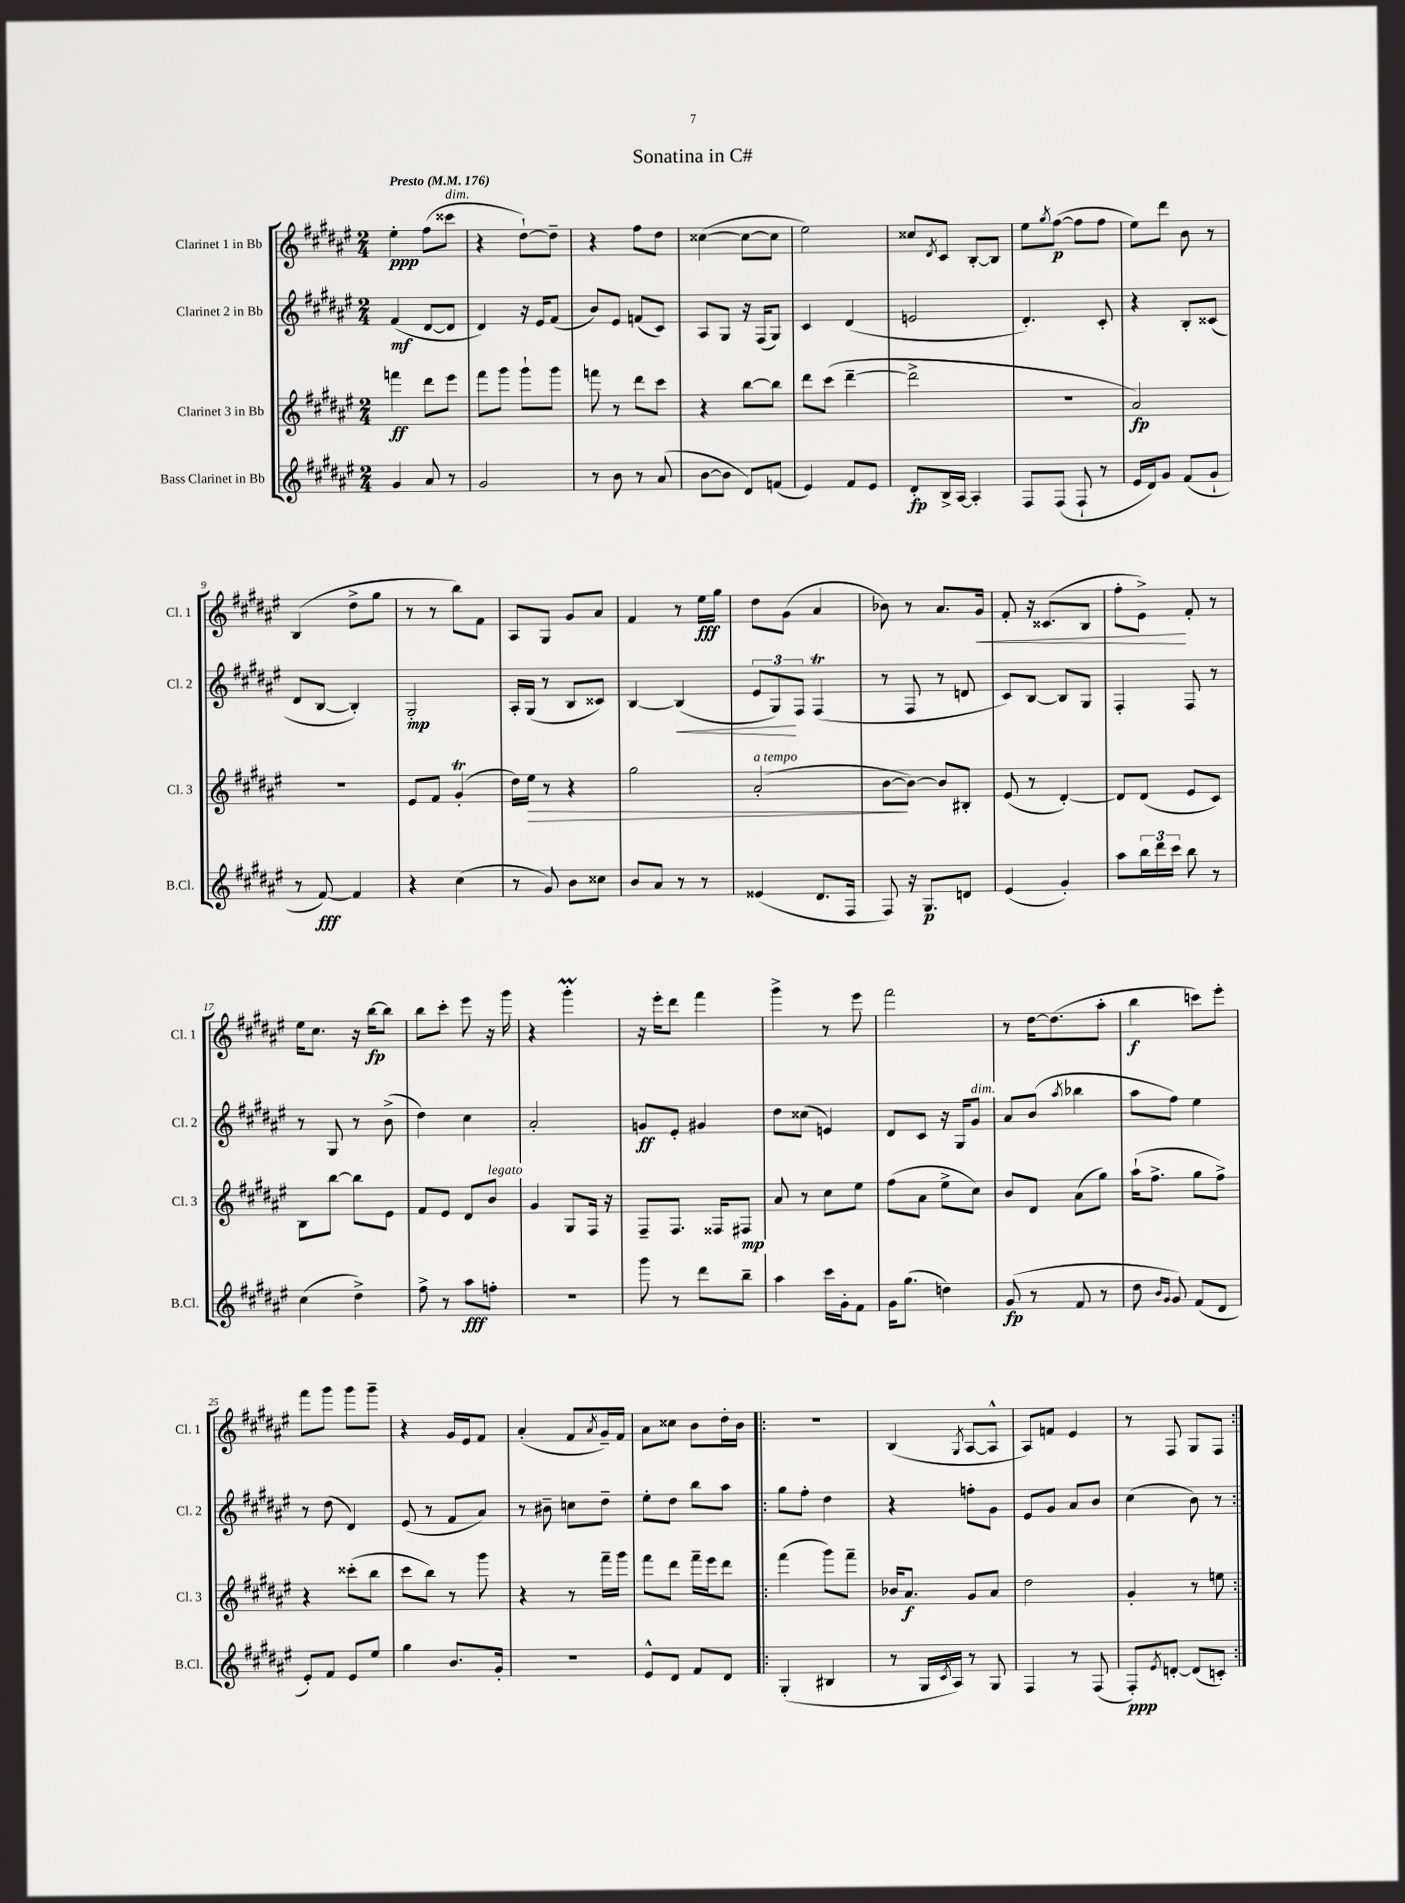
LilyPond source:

\header { title = "Sonatina in C#" }
<<
\new StaffGroup <<
\new Staff = "s0" \with { instrumentName = "Clarinet 1 in Bb" shortInstrumentName = "Cl. 1" } {
    \clef treble \key fis \major \numericTimeSignature \time 2/4 \tempo "Presto" 4 = 176
    eis''4-.\ppp fis''8( cisis'''8^\markup { \italic "dim." } |
    r4 dis''8~-!) dis''8-- |
    r4 fis''8 dis''8 |
    cisis''4~( cisis''8~ cisis''8 |
    eis''2) |
    cisis''8 \acciaccatura { dis'8 } cis'8 b8~-. b8 |
    eis''8 \acciaccatura { gis''8 } fis''8~\p( fis''8 fis''8 |
    eis''8) dis'''8 b'8 r8 |
    b4( dis''8-> gis''8 |
    r8 r8 b''8) fis'8 |
    ais8 gis8 gis'8 ais'8 |
    fis'4 r8 eis''16\fff gis''16 |
    dis''8 gis'8( ais'4 |
    bes'8) r8 ais'8. gis'16\< |
    fis'8-. r16 cisis'8.( b8 |
    fis''8-. eis'8->\!) fis'8-. r8 |
    eis''16 cis''8. r16 b''16~\fp b''8 |
    b''8 cis'''8-. eis'''8 r16 gis'''16 |
    r4 gis'''4-.\prall |
    r16 eis'''16-. dis'''8 fis'''4 |
    gis'''4-> r8 eis'''8 |
    fis'''2 |
    r8 dis''16~ dis''8.( ais''8-. |
    b''4\f c'''8) eis'''8-. |
    fis'''8 gis'''8 gis'''8 gis'''8-- |
    r4 gis'16 eis'16 fis'8 |
    ais'4-.( fis'8 \acciaccatura { ais'8 } gis'16--) fis'16 |
    ais'8 cisis''8 b'8 dis''16-. b'16 |
    \repeat volta 2 { r2 |
    b4( \acciaccatura { gis8 } ais8~ ais8-^ |
    ais8) f'8 eis'4 |
    r8 fis8 gis8 fis8 | }
}
\new Staff = "s1" \with { instrumentName = "Clarinet 2 in Bb" shortInstrumentName = "Cl. 2" } {
    \clef treble \key fis \major \numericTimeSignature \time 2/4
    fis'4\mf( dis'8~ dis'8 |
    dis'4) r16 eis'16 fis'8( |
    b'8) eis'8 f'8( cis'8) |
    ais8 gis8 r16 fis16( gis8) |
    cis'4 dis'4( |
    e'2 |
    dis'4.-.) cis'8-. |
    r4 b8-. cisis'8( |
    dis'8 b8~ b4-.) |
    gis2-.\mp |
    ais16-. gis16( r8 b8 cisis'8) |
    b4~ b4\<( |
    \tuplet 3/2 { eis'8 gis8\!) fis8 } fis4\trill( |
    r8 fis8 r8 d'8 |
    cis'8) b8~ b8 gis8 |
    fis4-. fis8 r8 |
    r8 gis8 r8 b'8->( |
    dis''4) cis''4 |
    ais'2-. |
    g'8\ff eis'8-. gis'4 |
    dis''8 cisis''8( e'4) |
    dis'8 cis'8 r16 gis16 gis'8^\markup { \italic "dim." } |
    ais'8 b'8( \acciaccatura { ais''8 } bes''4 |
    ais''8 fis''8) eis''4 |
    r8 dis''8( dis'4) |
    eis'8( r8 fis'8 ais'8) |
    r8 bis'8-- c''8 dis''8-- |
    eis''8-. dis''8 b''8 ais''8 |
    \repeat volta 2 { gis''8 fis''8-. dis''4 |
    r4 f''8-. gis'8 |
    eis'8 gis'8 ais'8 b'8 |
    cis''4( b'8) r8 | }
}
\new Staff = "s2" \with { instrumentName = "Clarinet 3 in Bb" shortInstrumentName = "Cl. 3" } {
    \clef treble \key fis \major \numericTimeSignature \time 2/4
    f'''4\ff dis'''8 eis'''8 |
    fis'''8 gis'''8 gis'''8-! gis'''8 |
    f'''8 r8 dis'''8 cis'''8 |
    r4 b''8~ b''8 |
    dis'''8 cis'''8( dis'''4~-- |
    dis'''2-> |
    r2 |
    ais'2\fp) |
    R2 |
    eis'8 fis'8 gis'4-.\trill( |
    dis''16) eis''16\> r8 r4 |
    gis''2 |
    ais'2-.^\markup { \italic "a tempo" }( |
    b'8~\! b'8~) b'8 bis8-. |
    eis'8( r8 dis'4~-.) |
    dis'8 dis'8( eis'8 cis'8) |
    b8 b''8~ b''8 eis'8 |
    fis'8 eis'8 dis'8 b'8^\markup { \italic "legato" } |
    gis'4 gis8 fis16 r16 |
    fis8-- fis8. fisis16 fis8\mp |
    ais'8 r8 cis''8 eis''8 |
    fis''8( ais'8 eis''8-> cis''8) |
    b'8 dis'8 ais'8( gis''8) |
    ais''16-!( fis''8.-> gis''8 fis''8->) |
    r4 cisis'''8-.( b''8 |
    cis'''8 b''8) r8 gis'''8 |
    r4 r8 fis'''16-- gis'''16 |
    fis'''8 dis'''8 fis'''16-- eis'''16 dis'''8 |
    \repeat volta 2 { fis'''4( gis'''8) fis'''8-- |
    bes'16 ais'8.\f gis'8 ais'8 |
    dis''2 |
    gis'4-. r8 e''8 | }
}
\new Staff = "s3" \with { instrumentName = "Bass Clarinet in Bb" shortInstrumentName = "B.Cl." } {
    \clef treble \key fis \major \numericTimeSignature \time 2/4
    gis'4 ais'8 r8 |
    gis'2 |
    r8 b'8 r8 ais'8( |
    b'8~ b'8 dis'8) f'8( |
    eis'4) fis'8 eis'8 |
    dis'8-.\fp b16-> ais16~ ais4-. |
    fis8 fis8( fis8-! r8 |
    eis'16 dis'16) gis'8 fis'8( gis'8-! |
    r8 fis'8~\fff) fis'4 |
    r4 cis''4( |
    r8 gis'8) b'8 cisis''8 |
    b'8 ais'8 r8 r8 |
    eisis'4( dis'8. fis16 |
    fis8) r16 gis8.\p d'8 |
    eis'4( gis'4-.) |
    ais''8 \tuplet 3/2 { b''16 dis'''16 cis'''16 } b''8 r8 |
    cis''4( dis''4->) |
    fis''8-> r8 ais''8\fff f''8-. |
    R2 |
    gis'''8 r8 dis'''8 b''8-- |
    ais''4 cis'''16 gis'16-. fis'8 |
    gis'16 gis''8.( d''4) |
    gis'8\fp( r8 fis'8 r8 |
    dis''8 \grace { b'16 gis'16 } gis'8) fis'8( dis'8 |
    eis'8-.) fis'8 eis'8 eis''8 |
    gis''4 b'8. gis'16-. |
    R2 |
    eis'8-^ dis'8 fis'8 dis'8 |
    \repeat volta 2 { gis4-.( bis4 |
    r8 gis16 \acciaccatura { cis'8 } ais16) r8 gis8 |
    fis4 r8 fis8( |
    fis8-.\ppp) \acciaccatura { eis'8 } d'8~-. d'8( c'8-.) | }
}
>>
>>
